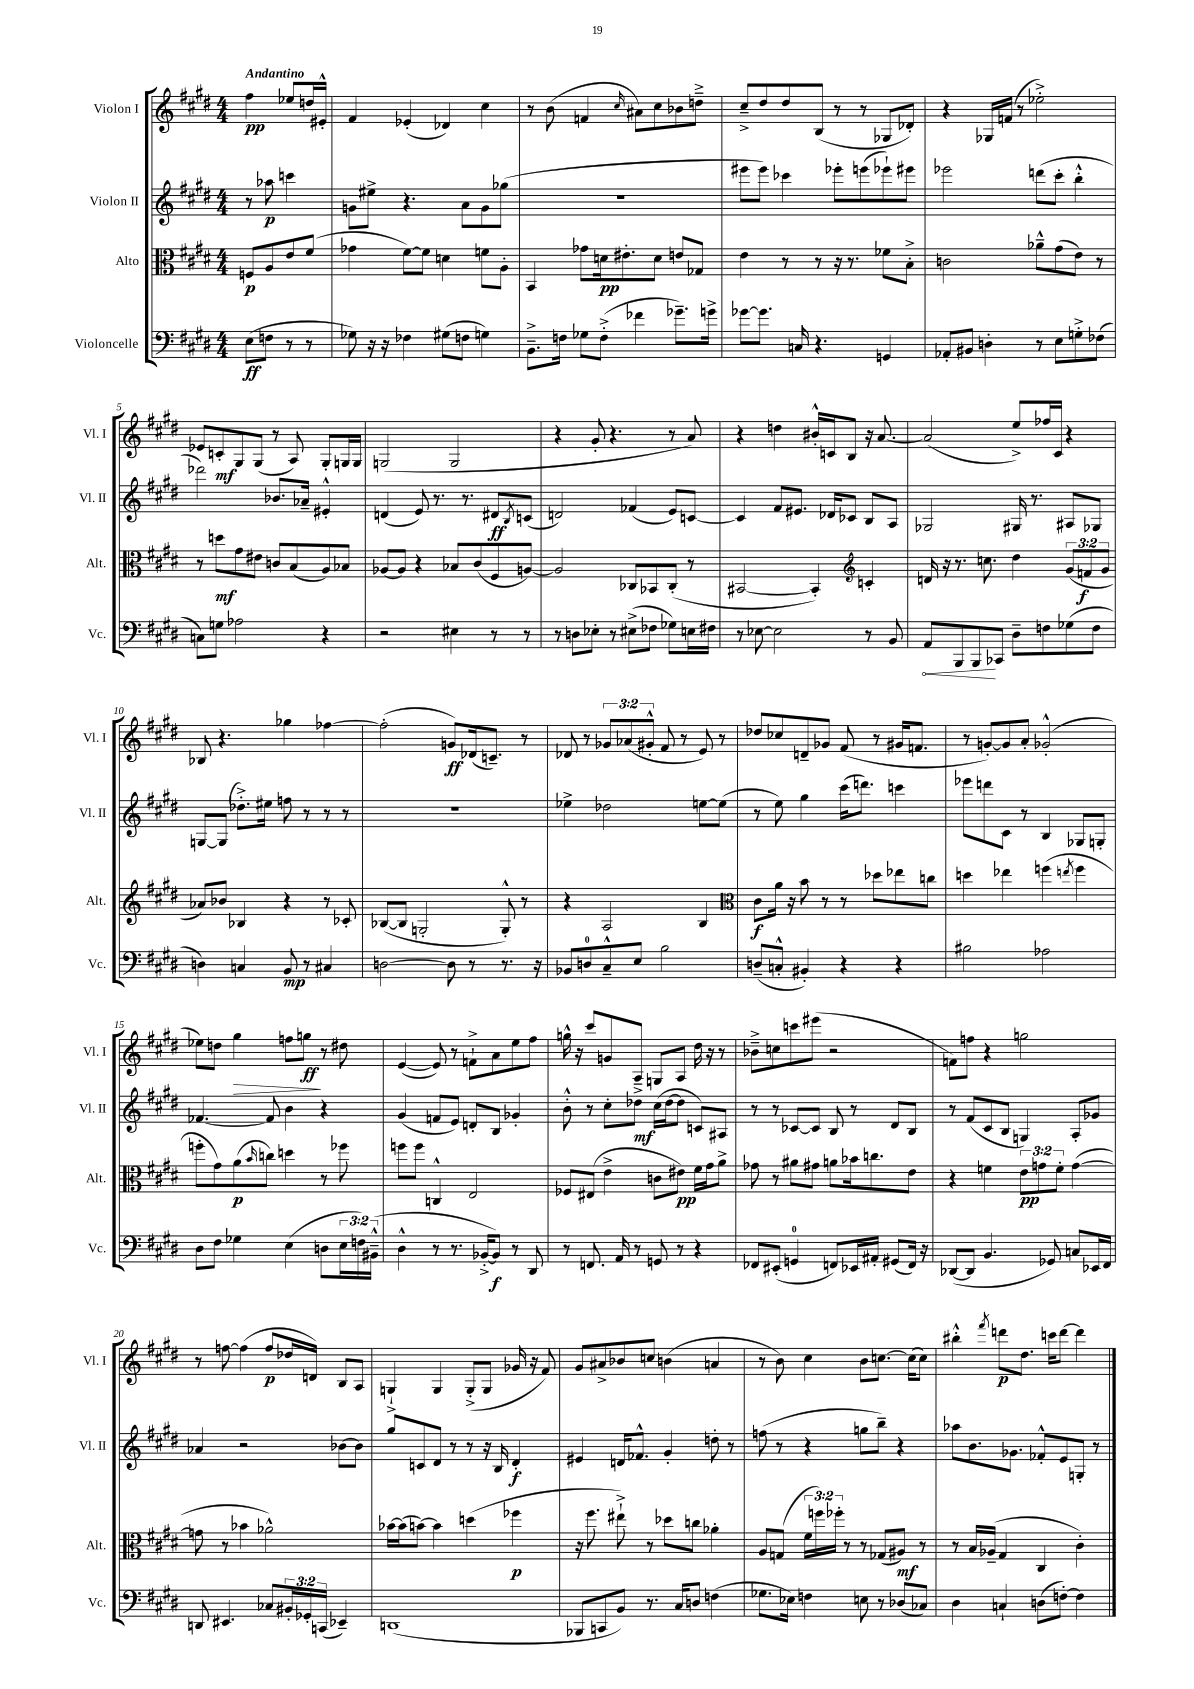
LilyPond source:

<<
\new StaffGroup <<
\new Staff = "s0" \with { instrumentName = "Violon I" shortInstrumentName = "Vl. I" } {
    \clef treble \key e \major \numericTimeSignature \time 4/4 \override Staff.TupletNumber.text = #tuplet-number::calc-fraction-text \partial 2 \tempo "Andantino"
    fis''4\pp ees''8 d''16 eis'16-.-^ |
    fis'4 ees'4-.( des'4) cis''4 |
    r8 b'8( f'4 \grace { cis''16 } ais'8) cis''8 bes'8 d''8---> |
    cis''8---> dis''8 dis''8 b8( r8 r8 ges8 des'8-.) |
    r4 ges16 f'16( r8 ees''2-.->) |
    ees'8 c'8-.\mf gis8 gis8( r8 a8) gis8-. g16 g16 |
    g2( g2 |
    r4 gis'8-. r4. r8 a'8) |
    r4 d''4 bis'16-.-^ c'16 b8 r16 a'8.~ |
    a'2( e''8->) fes''16 cis'16 r4 |
    bes8 r4. ges''4 fes''4~ |
    fes''2-.( g'8\ff) des'16( c'8.--) r8 |
    des'8 r8 \tuplet 3/2 { ges'8 aes'8( gis'8-.-^ } fis'8 r8 e'8) r8 |
    des''8 ces''8 d'8-- ges'8 fis'8( r8 gis'16 f'8. |
    r8 g'8~-.) g'8 a'8-. ges'2-.-^( |
    ees''8) d''8 gis''4\> f''8 g''8\ff\! r8 dis''8 |
    e'4~( e'8) r8 f'8-!-> a'8 e''8 fis''8 |
    g''16-^ r16 cis'''8 g'8 a8---> g8 a8 dis''16 r16 r8 |
    bes'8---> c''8 c'''8 eis'''8( r2 |
    f'8) f''8 r4 g''2 |
    r8 f''8~ f''4( f''8\p des''16 d'16) b8 a8 |
    g4-!-> g4 g8-.->( g8 ges'16 r16 fis'8) |
    gis'8 ais'8-> bes'8 c''8 b'4( a'4 |
    r8 b'8) cis''4 b'8 c''8.~ c''16( c''8) |
    bis''4-.-^ \acciaccatura { fis'''8 } d'''8\p dis''8. c'''16 d'''8~ d'''4 \bar "|." |
}
\new Staff = "s1" \with { instrumentName = "Violon II" shortInstrumentName = "Vl. II" } {
    \clef treble \key e \major \numericTimeSignature \time 4/4 \partial 2
    r8 aes''8\p c'''4 |
    g'8 eis''8-> r4. a'8 g'8 ges''8( |
    R1 |
    eis'''8 eis'''8) ces'''4 ees'''8-. e'''8( ees'''8-!) eis'''8 |
    ees'''2 d'''8( cis'''8-. b''4-.-^ |
    des'''2) bes'8. aes'16-- eis'4-.-^ |
    d'4( e'8) r8. r8. dis'8\ff \acciaccatura { b8 } c'8( |
    d'2) fes'4( e'8) c'8~ |
    c'4 fis'8 eis'8. des'16 ces'8 b8 a8 |
    ges2 gis16 r8. ais8 ges8 |
    g8~ g8( des''8.-.->) eis''16 f''8 r8 r8 r8 |
    R1 |
    ees''4-> des''2 e''8~ e''8( |
    r8 e''8) gis''4 cis'''16( d'''8.) c'''4 |
    ees'''8 d'''8 cis'8 r8 b4 ges8 g8-. |
    fes'4.~ fes'8 b'4 r4 |
    gis'4( f'8 e'8) d'8-. b8 ges'4-. |
    b'8-.-^ r8 cis''8-. des''8\mf cis''16( des''16~ des''8 c'8) ais8 |
    r8 r8 ces'8~ ces'8 b8 r8 dis'8 b8 |
    r8 fis'8( cis'8 b8 g4) a8-. ges'8 |
    aes'4 r2 bes'8~ bes'8 |
    gis''8 c'8 dis'8 r8 r8 r16 b16 dis'4-.\f |
    eis'4 d'16 fes'8.-^ gis'4-. d''8-. r8 |
    f''8( r8 r4 g''8 b''8--) r4 |
    aes''8 b'8. ges'8. fes'8-.-^ e'8 g8-. r8 \bar "|." |
}
\new Staff = "s2" \with { instrumentName = "Alto" shortInstrumentName = "Alt." } {
    \clef alto \key e \major \numericTimeSignature \time 4/4 \override Staff.TupletNumber.text = #tuplet-number::calc-fraction-text \partial 2
    f8\p a8 e'8 fis'8( |
    ges'4 fis'8~) fis'8 d'4 f'8 a8-. |
    b,4 ges'8 d'16\pp eis'8.-. d'8 e'8 ges8 |
    e'4 r8 r8 r16 r8. fes'8 b8-.-> |
    c'2 aes'8---^ gis'8( e'8) r8 |
    r8 d''8\mf gis'8 eis'8 c'8 b8( a8) bes8 |
    aes8~ aes8 r4 bes8 cis'8( fis8 a8~) |
    a2 ces8 bes,8 ces8-.( r8 |
    bis,2~ bis,4-.) \clef treble c'4-. |
    d'16 r16 r8. c''8. dis''4 \tuplet 3/2 { gis'8( f'8\f gis'8 } |
    aes'8) bes'8 bes4 r4 r8 ces'8-. |
    bes8~( bes8 g2-. g8-.-^) r8 |
    r4 a2 b4 |
    \clef alto cis'8\f a'16 r16 b'8 r8 r8 des''8 ees''8 c''8 |
    d''4 ees''4 f''4( \acciaccatura { e''8 } f''4 |
    f''8-. gis'8) a'8\p( \grace { b'16 } c''8) d''4 r8 fes''8 |
    f''8 f''8 c4-^ e2 |
    fes8 eis8( e'4-> c'8 eis'8\pp) fis'16 gis'16 a'8-> |
    ges'8 r8 ais'8 gis'8 a'8 bes'16 c''8. e'8 |
    r4 f'4 \tuplet 3/2 { e'8\pp g'8 f'8-. } g'4~( |
    g'8 r8 bes'4 aes'2-^) |
    bes'16~ bes'16( b'8~) b'4 d''4( fes''4\p |
    r16 fis''8. eis''8-!->) r8 des''8 c''8 aes'4-. |
    a8 g8( \tuplet 3/2 { fis'16 f''16) fes''16-. } r8 r8 ges8( ais8\mf) r8 |
    r8 b16 aes16--( gis4 cis4 cis'4-.) \bar "|." |
}
\new Staff = "s3" \with { instrumentName = "Violoncelle" shortInstrumentName = "Vc." } {
    \clef bass \key e \major \numericTimeSignature \time 4/4 \override Staff.TupletNumber.text = #tuplet-number::calc-fraction-text \partial 2
    e8\ff( f8 r8 r8 |
    ges8) r16 r16 fes4 gis8( f8 g4) |
    b,8.---> f16 ges8 f8-.->( fes'4 ges'8.--) g'16-> |
    ges'8~ ges'8. c16 r4. g,4 |
    aes,8-. bis,8 d4-. r8 e8 g8-.-> fes8( |
    c8) g8 aes2 r4 |
    r2 eis4 r8 r8 |
    r8 d8 ees8-. r8 eis8->( fes8 ges8) e16 fis16 |
    r8 ees8~ ees2 r8 b,8 |
    \once \override Hairpin.circled-tip = ##t a,8\< b,,8 b,,8\! ces,8 dis8-- f8 ges8( f8 |
    d4) c4 b,8\mp r8 cis4 |
    d2~ d8 r8 r8. r16 |
    bes,8 d8-0 cis8---^ e8 b2 |
    d8--( c8-.-^ bis,4-.) r4 r4 |
    bis2 aes2 |
    dis8 fis8 ges4 e4( d8 \tuplet 3/2 { e16 f16) bis,16---^( } |
    dis4-^ r8 r8. bes,16~-.-> bes,8\f) r8 dis,8 |
    r8 f,8. a,16 r8 g,8 r8 r4 |
    fes,8 eis,8-.( g,4-0 f,8) ees,16 ais,16-. gis,8( f,16) r16 |
    des,8~( des,8 b,4. ges,8) c8 ees,16 fis,16 |
    d,8 eis,4. ces8 \tuplet 3/2 { bis,16-. ges,16-. c,16( } ees,4--) |
    d,1( |
    bes,,8 c,8 b,8) r8. cis16 d8 f4( |
    ges8. ees16) f4 e8 r8 des8( ces8) |
    dis4 c4-! d8( f8~-.) f4 \bar "|." |
}
>>
>>
